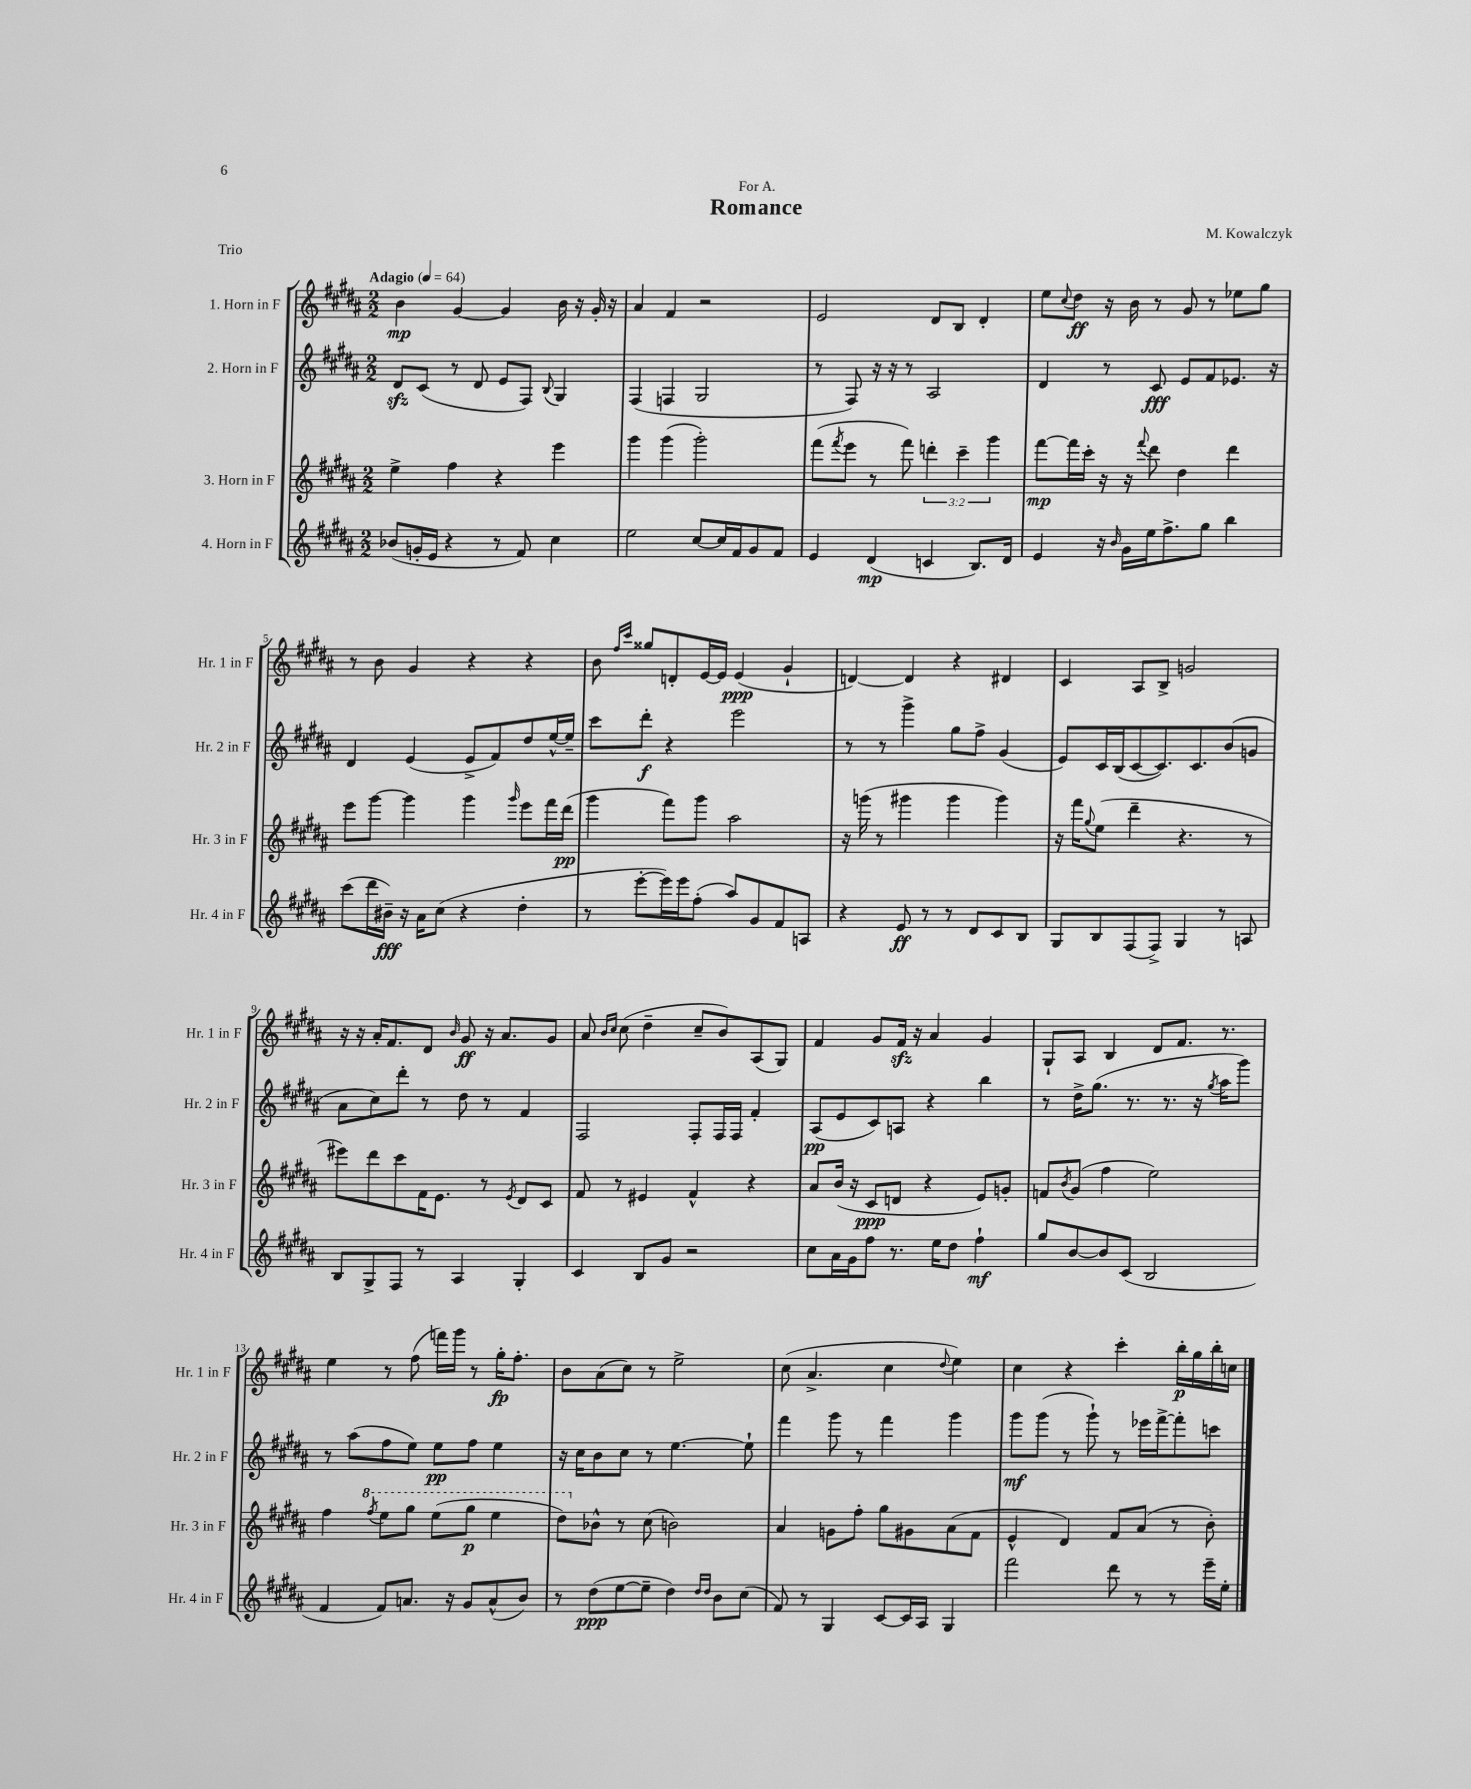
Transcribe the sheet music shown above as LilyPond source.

\header { title = "Romance" composer = "M. Kowalczyk" dedication = "For A." piece = "Trio" }
<<
\new StaffGroup <<
\new Staff = "s0" \with { instrumentName = "1. Horn in F" shortInstrumentName = "Hr. 1 in F" } {
    \clef treble \key b \major \numericTimeSignature \time 2/2 \tempo "Adagio" 4 = 64
    b'4\mp gis'4~ gis'4 b'16 r16 gis'16-. r16 |
    ais'4 fis'4 r2 |
    e'2 dis'8 b8 dis'4-. |
    e''8 \appoggiatura { cis''8 } dis''8\ff r16 b'16 r8 gis'8 r8 ees''8 gis''8 |
    r8 b'8 gis'4 r4 r4 |
    b'8 \grace { fis''16 cis'''16 } gisis''8 d'8-. e'16~ e'16 e'4\ppp( gis'4-! |
    d'4~) d'4 r4 dis'4 |
    cis'4 ais8 b8-> g'2 |
    r16 r16 ais'16-. fis'8. dis'8 \grace { b'16 } gis'8\ff r16 ais'8. gis'8 |
    ais'8 \grace { b'16 cis''16 } cis''8( dis''4-- cis''8-- b'8) ais8( gis8) |
    fis'4 gis'8 fis'16\sfz r16 ais'4 gis'4 |
    gis8-! ais8 b4 dis'8 fis'8. r8. |
    e''4 r8 fis''8( f'''16) gis'''16 r8 gis''16-.\fp fis''8.-. |
    b'8 ais'8( cis''8) r8 e''2-> |
    cis''8( ais'4.-> cis''4 \appoggiatura { dis''8 } e''4) |
    cis''4 r4 cis'''4-. b''16-.\p gis''16 b''16-. c''16 \bar "|." |
}
\new Staff = "s1" \with { instrumentName = "2. Horn in F" shortInstrumentName = "Hr. 2 in F" } {
    \clef treble \key b \major \numericTimeSignature \time 2/2
    dis'8\sfz cis'8( r8 dis'8 e'8 fis8) \appoggiatura { b8 } gis4 |
    fis4( f4 gis2 |
    r8 fis8) r16 r16 r8 ais2 |
    dis'4 r8 cis'8\fff e'8 fis'8 ees'8. r16 |
    dis'4 e'4( e'8-> fis'8) dis''8 e''16~-^ e''16-- |
    cis'''8 dis'''8-.\f r4 e'''2 |
    r8 r8 gis'''4-> gis''8 fis''8-> gis'4( |
    e'8) cis'16 b16( cis'8~ cis'8.) cis'8. b'8( g'8 |
    ais'8 cis''8) dis'''8-. r8 dis''8 r8 fis'4 |
    fis2 fis8-. fis16 fis16 fis'4-. |
    ais8\pp( e'8 cis'8) a8 r4 b''4 |
    r8 dis''16-> gis''8.( r8. r8. r16 \acciaccatura { gis''8 } ais''16 gis'''8) |
    r8 ais''8( fis''8 e''8) e''8\pp fis''8 e''4 |
    r16 cis''16 b'8 cis''8 r8 e''4.~ e''8-! |
    fis'''4 gis'''8 r8 fis'''4 gis'''4 |
    gis'''8\mf gis'''8( r8 gis'''8-!) r8 ees'''16 fis'''16~-> fis'''8-. c'''8 \bar "|." |
}
\new Staff = "s2" \with { instrumentName = "3. Horn in F" shortInstrumentName = "Hr. 3 in F" } {
    \clef treble \key b \major \numericTimeSignature \time 2/2 \override Staff.TupletNumber.text = #tuplet-number::calc-fraction-text
    e''4-> fis''4 r4 e'''4 |
    gis'''4 gis'''4( gis'''2-.) |
    fis'''8( \acciaccatura { fis'''8 } e'''8 r8 fis'''8) \tuplet 3/2 { d'''4-. cis'''4-- gis'''4 } |
    fis'''8~\mp fis'''16 cis'''16-. r16 r16 \appoggiatura { fis'''8 } dis'''8 dis''4 dis'''4 |
    e'''8 gis'''8~ gis'''4 gis'''4 \grace { gis'''16 } e'''8 fis'''16 dis'''16\pp( |
    gis'''4 fis'''8) gis'''8 ais''2 |
    r16 g'''16( r8 gis'''4 gis'''4 gis'''4) |
    r16 fis'''16 \appoggiatura { gis''8 } e''8( dis'''4-- r4. r8 |
    eis'''8) dis'''8 cis'''8 fis'16 e'8. r8 \acciaccatura { e'8 } dis'8 cis'8 |
    fis'8 r8 eis'4 fis'4-^ r4 |
    ais'8 b'16( r16 cis'8\ppp d'8 r4 e'8) g'8-. |
    f'8 \acciaccatura { b'8 } gis'8( fis''4 e''2) |
    fis''4 \ottava #1 \acciaccatura { fis'''8 } e'''8 gis'''8 e'''8( gis'''8\p e'''4 |
    dis'''8) \ottava #0 bes'8-^ r8 cis''8( b'2) |
    ais'4 g'8 fis''8-. gis''8 gis'8 ais'8( fis'8 |
    e'4-^ dis'4) fis'8 ais'8( r8 b'8-.) \bar "|." |
}
\new Staff = "s3" \with { instrumentName = "4. Horn in F" shortInstrumentName = "Hr. 4 in F" } {
    \clef treble \key b \major \numericTimeSignature \time 2/2
    bes'8( g'16-. e'16 r4 r8 fis'8) cis''4 |
    e''2 cis''8~ cis''16 fis'16 gis'8 fis'8 |
    e'4 dis'4\mp( c'4 b8.) dis'16 |
    e'4 r16 \grace { b'16 } gis'16 e''16 fis''8.-> gis''8 b''4 |
    cis'''8( dis'''16 bis'16--\fff) r16 ais'16 cis''8( r4 dis''4-. |
    r8 e'''8~-. e'''16) e'''16 fis''8-.( ais''8) gis'8 fis'8 a8 |
    r4 e'8\ff r8 r8 dis'8 cis'8 b8 |
    gis8 b8 fis8( fis8->) gis4 r8 a8 |
    b8 gis8-> fis8 r8 ais4 gis4-. |
    cis'4 b8 gis'8 r2 |
    cis''8 ais'16 gis'16 fis''8 r8. e''16 dis''8 fis''4-!\mf |
    gis''8 b'8~ b'8 cis'8( b2 |
    fis'4 fis'8) a'8. r16 gis'8 a'8-^( b'8) |
    r8 dis''8\ppp( e''8~ e''8-- dis''4) \grace { dis''16 dis''16 } b'8 cis''8( |
    fis'8) r8 gis4 cis'8~ cis'16 ais16 gis4 |
    fis'''2 dis'''8 r8 r8 e'''16-- e''16-. \bar "|." |
}
>>
>>
